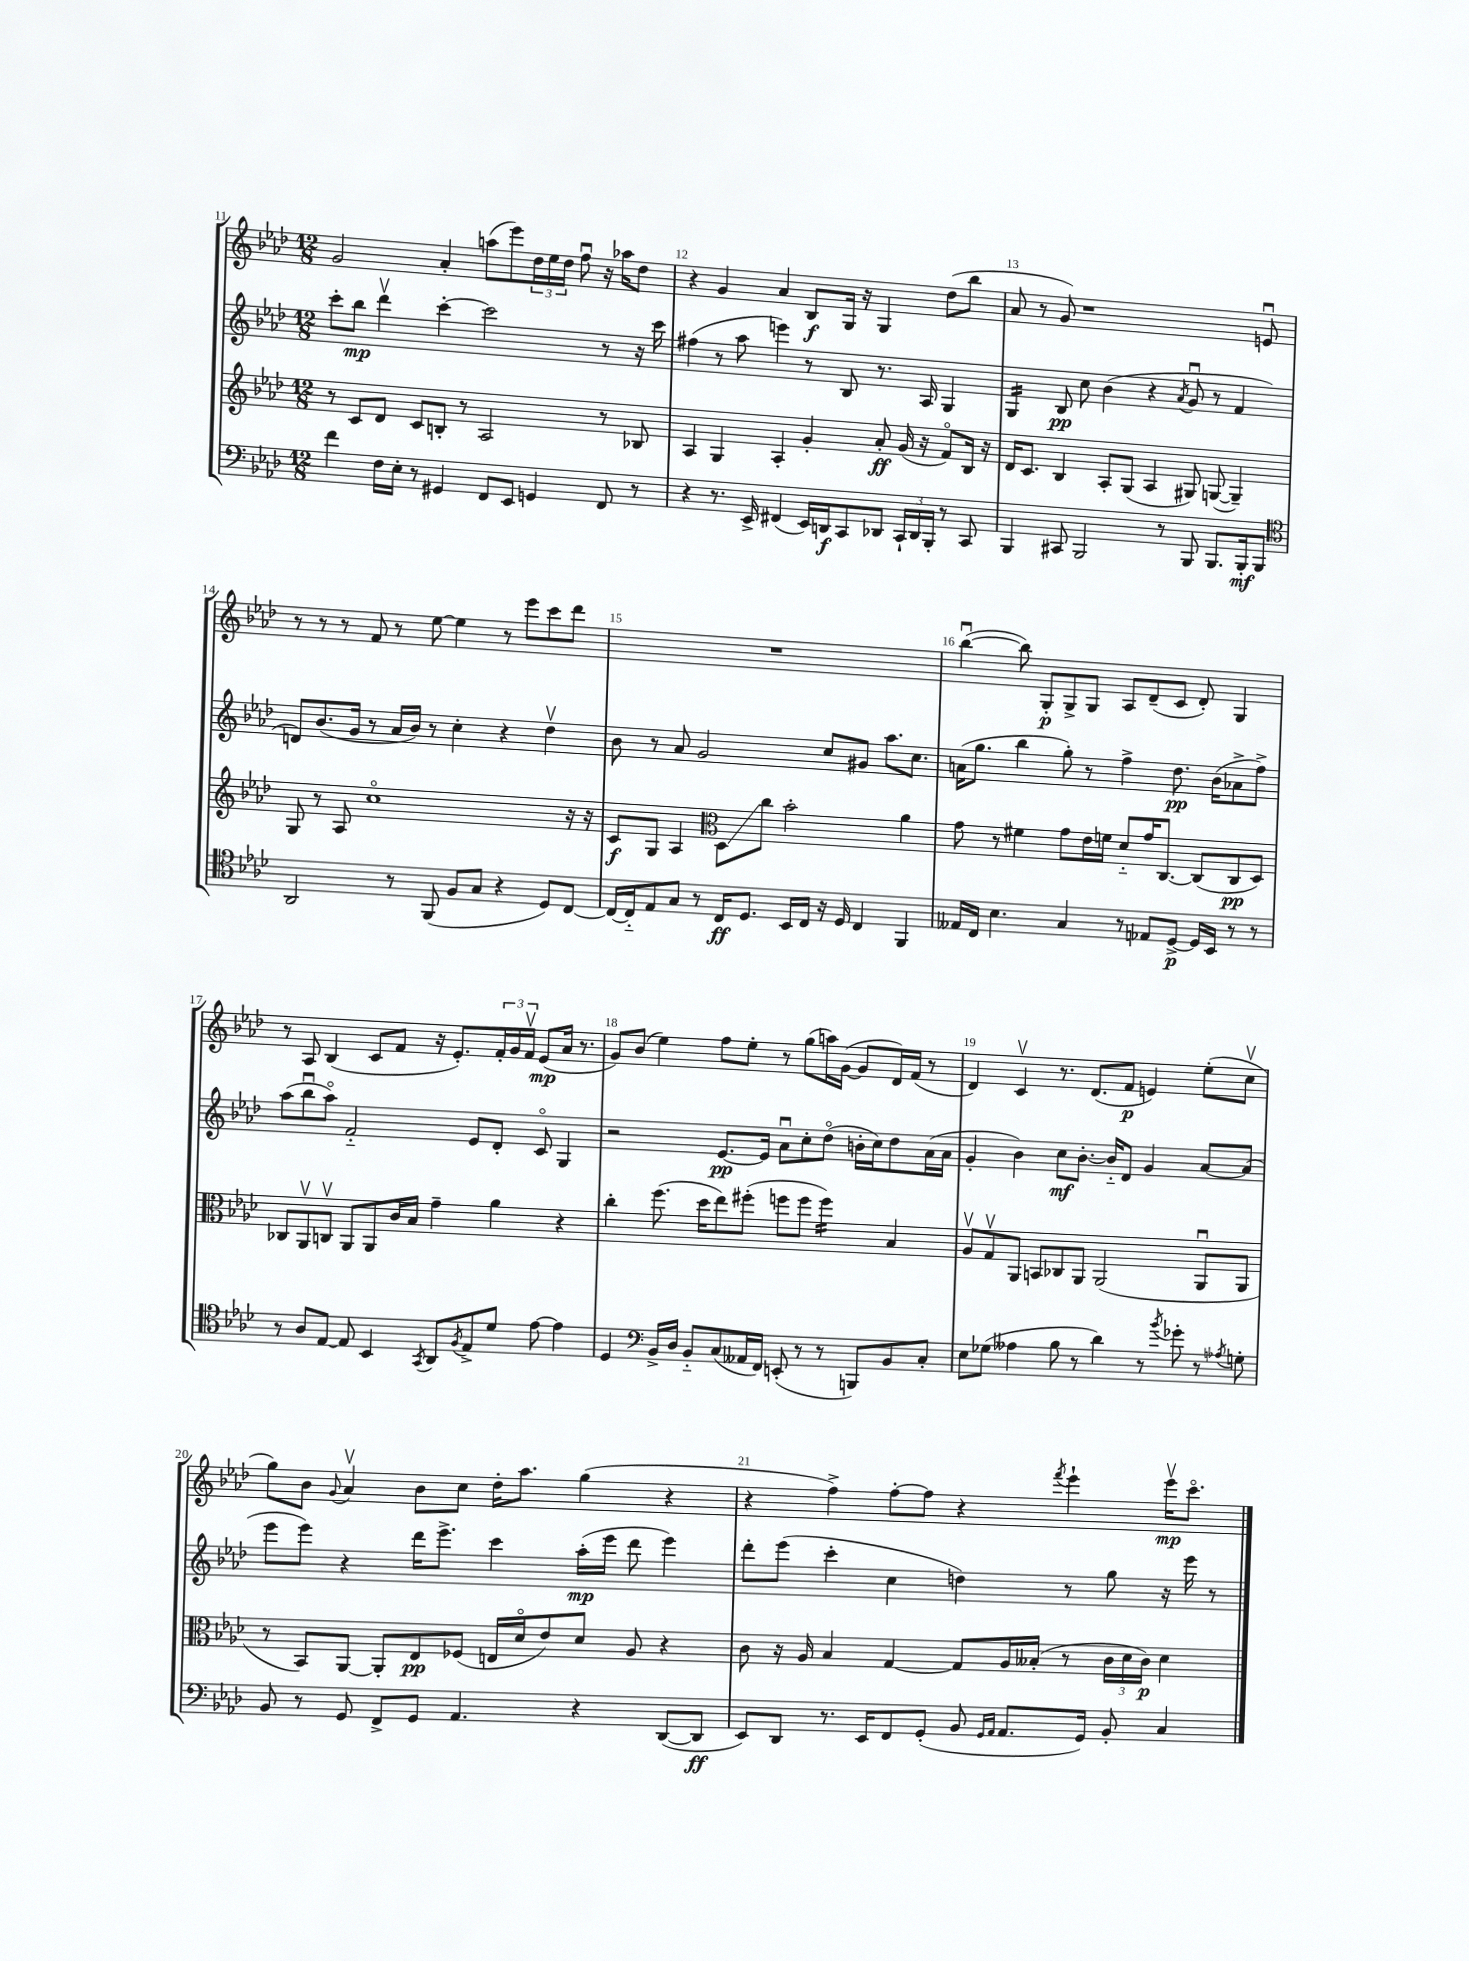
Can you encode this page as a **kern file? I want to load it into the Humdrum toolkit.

**kern	**kern	**kern	**kern
*staff4	*staff3	*staff2	*staff1
*clefF4	*clefG2	*clefG2	*clefG2
*k[b-e-a-d-]	*k[b-e-a-d-]	*k[b-e-a-d-]	*k[b-e-a-d-]
*M12/8	*M12/8	*M12/8	*M12/8
4f\	8r	8ccc'\L	2g/
.	8c/L	8bb-\J	.
16F\LL	8d-/J	4ddd-v\	.
16E-'\JJ	.	.	.
8r	8c/L	.	.
4GG#/	8B'/J	[4ccc'\	4a-'/
.	8r	.	.
8FF/L	2A-/	2ccc\]	(8aa\L
8EE-/J	.	.	8eee-\)
4GG/	.	.	24dd-\L
.	.	.	24ee-\
.	.	.	24dd-\JJ
.	.	.	8ffu\
8FF/	8r	8r	16r
.	.	.	16aa-\LK
8r	8B-/	16r	8dd-\J
.	.	16ccc\	.
=	=	=	=
4r	4A-/	(4ff#\	4r
8.r	4G/	8r	4g/
.	.	8aa-\	.
16EE-^/	.	.	.
(4FF#/	4A-'/	4eee\)	4a-/
16EE-/LL)	4g'/	8r	8B-/L
16DD/J	.	.	.
8CC/	.	8B-/	16G/Jk
.	.	.	16r
8DD-/J	8a-'/	8.r	4G/
24CC`/LL	(16g/	.	.
24DD-/	.	.	.
.	16r	16A-/	.
24BBB-'/JJ	.	.	.
8r	8fo/L)	4G/	(8dd-\L
8CC/	16B-/Jk	.	8bb-\J
.	16r	.	.
=	=	=	=
4BBB-/	16d-/LK	4G/	8a-/
.	8.c/J	.	.
.	.	.	8r
8CC#/	4B-/	8B-/	8g/)
2BBB-/	.	8cc\	1r
.	8A-'/L	(4b-\	.
.	(8G/J	.	.
.	4A-/	4r	.
8r	.	.	.
.	.	8qa-/	.
8BBB-/	8G#/)	8gu/	.
8.BBB-/L	([8G/	8r	.
.	4G~/])	4f/	.
16BBB-'/k	.	.	.
8BBB-/J	.	.	8eu/
=	=	=	=
*clefC4	*	*	*
2AA-/	8G/	8d/L)	8r
.	8r	(8.b-/	8r
.	8A-/	.	8r
.	.	16g/Jk	.
.	1cco	8r	8f/
8r	.	16a-/LL	8r
.	.	16b-/JJ)	.
(8FF/	.	8r	[8ee-\
8F/L	.	4cc'\	4ee-\]
8G/J	.	.	.
4r	.	4r	8r
.	.	.	8eee-\L
8D-/L)	.	4dd-v\	8ccc\
[8C/J	16r	.	8ddd-\J
.	16r	.	.
=	=	=	=
16C/_LL	8c/L	8b-\	1.r
16C'~/]J	.	.	.
8E-/	8G/J	8r	.
8G/J	4A-/	8a-/	.
8r	.	2g/	.
*	*clefC3	*	*
16C/LK	8D-\L	.	.
8.D-/J	.	.	.
.	8cc\J	.	.
16BB-/LL	2b-'\	.	.
16C/JJ	.	.	.
16r	.	8cc/L	.
16D-/	.	.	.
4C/	.	8g#/J	.
.	.	8.aa-\L	.
4FF/	4a-\	.	.
.	.	8.cc\J	.
=	=	=	=
16E--/LL	8g\	(16a\LK	([4bb-u\
16C/JJ	.	8.gg\J	.
4.B-\	8r	.	.
.	4f#\	4bb-\	8bb-\])
.	.	.	8G'/L
4G/	8g\L	8gg'\)	8G^/
.	16e-\L	8r	8G/J
.	16f\JJ	.	.
8r	8d-'~/L	4ff^\	8A-/L
8E-/L	16g/K	.	(8d-~/
.	[8.C/J	.	.
[8D-^/J	.	8.dd-\	8c/J
16D-/]LL	(8C/]L	.	8d-'/)
16BB-/JJ	.	(16b-\LK	.
8r	8C/	8a-^\	4G/
8r	8D-/J)	8ff^\J)	.
=	=	=	=
8r	8C-/L	(8aa-\L	8r
8A-/L	8AA-v/	8bb-u\	8A-/
[8E-/J	8Cv/J	8aa-o\J)	(4B-/
8E-/]	8AA-/L	2f'~/	.
4BB-/	8AA-/	.	8c/L
.	16c/L	.	8f/J
.	16B-/JJ	.	.
8qGG/	.	.	.
8AA-/L	4g~\	.	16r
.	.	.	8.e-'/L)
8qF/	.	.	.
8E-^/	.	8e-/L	.
8d-/J	4a-\	8d-'/J	24f'/L
.	.	.	24g/
.	.	.	24fv/JJ
[8e-\	.	8co/	(8e-/L
4e-\]	4r	4G/	16a-/Jk
.	.	.	8.r
=	=	=	=
4D-/	4cc'\	2r	8g/L)
.	.	.	(8b-/J
*clefF4	*	*	*
16BB-^/LL	(8.ff\	.	4ee-\)
16D-/JJ	.	.	.
8BB-'~/L	.	.	.
.	16dd-\LK	.	.
(8C/	8ee-\)	[8.e-/L	8ff\L
16AA--/L	(8ff#'\J	.	8ee-'\J
16FF/JJ)	.	16e-/]Jk	.
(8EE'/	8ff\L	8a-u\L	8r
8r	8ff\J	8cc'\	(8gg\L
8r	4ff\)	(8dd-o\J	16aa\L)
.	.	.	([16g\JJ
8BBB/L)	.	16b'\LL	8g/]L
.	.	16cc\J)	.
8BB-/	4B-/	8dd-\	16d-/L)
.	.	.	(16f/JJ
8C'/J	.	(16a-\L	8r
.	.	16a-\JJ	.
=	=	=	=
8E-\L	8A-v/L	4g'/	4d-/)
(8G-\J	8Gv/	.	.
4A--\	8AA-/J	4b-\)	4cv/
.	8BB/L	.	.
8B-\	8C-/	8cc\L	8.r
8r	8AA-/J	[8.b-'\J	.
.	.	.	(8.d-/L
4d-\)	(2AA-/	.	.
.	.	16b-'~/]LK	.
.	.	8d-/J	8f/J
8r	.	4g/	4e/)
8qb-/	.	.	.
8g-'\	.	.	.
8r	8AA-u/L	[8a-/L	(8ee-'\L
8qA-/	.	.	.
8G'\	8AA-/J	(8a-/]J	8ccv\J
=	=	=	=
8BB-/	8r	8eee-\L	8gg\L)
8r	8BB-/L)	8eee-\J)	8b-\J
.	.	.	8qqg/
8GG/	[8AA-/J	4r	4a-v/
8FF^/L	8AA-'/]L	.	.
8GG/J	8E-/	16ddd-\LK	8b-\L
.	.	8.eee-^\J	.
4.AA-/	(8F-/J	.	8cc\J
.	16E/LL	4ccc\	16dd-'\LK
.	16d-o/J	.	8.aa-\J
.	8e-/)	.	.
4r	8d-/J	(16aa-'\LL	(4gg\
.	.	16eee-\JJ	.
.	8A-/	8ddd-\	.
([8DD-/L	4r	4eee-\)	4r
8DD-/]J	.	.	.
=	=	=	=
8EE-/L)	8c\	8ddd-'\L	4r
8DD-/J	16r	(8eee-\J	.
.	16A-/	.	.
8.r	4B-/	4ccc'\	4ff^\)
16EE-/LK	.	.	.
8FF/	[4G/	4cc\	[8ff'\L
(8GG'/J	.	.	8ff\]J
8BB-/	8G/]L	4dd\)	4r
16qqGG/LL	.	.	.
16qqAA-/JJ	.	.	.
8.AA-/L	16A-/L	.	.
.	(16B--'/JJ	.	.
.	.	.	8qfff/
.	8r	8r	4eee-`\
16GG/Jk)	.	.	.
8BB-'/	24c\LL	8gg\	.
.	24d-\	.	.
.	24c\JJ)	.	.
4C/	4d-\	16r	16eee-v\LK
.	.	16eee-\	8.ccco\J
.	.	8r	.
==	==	==	==
*-	*-	*-	*-
